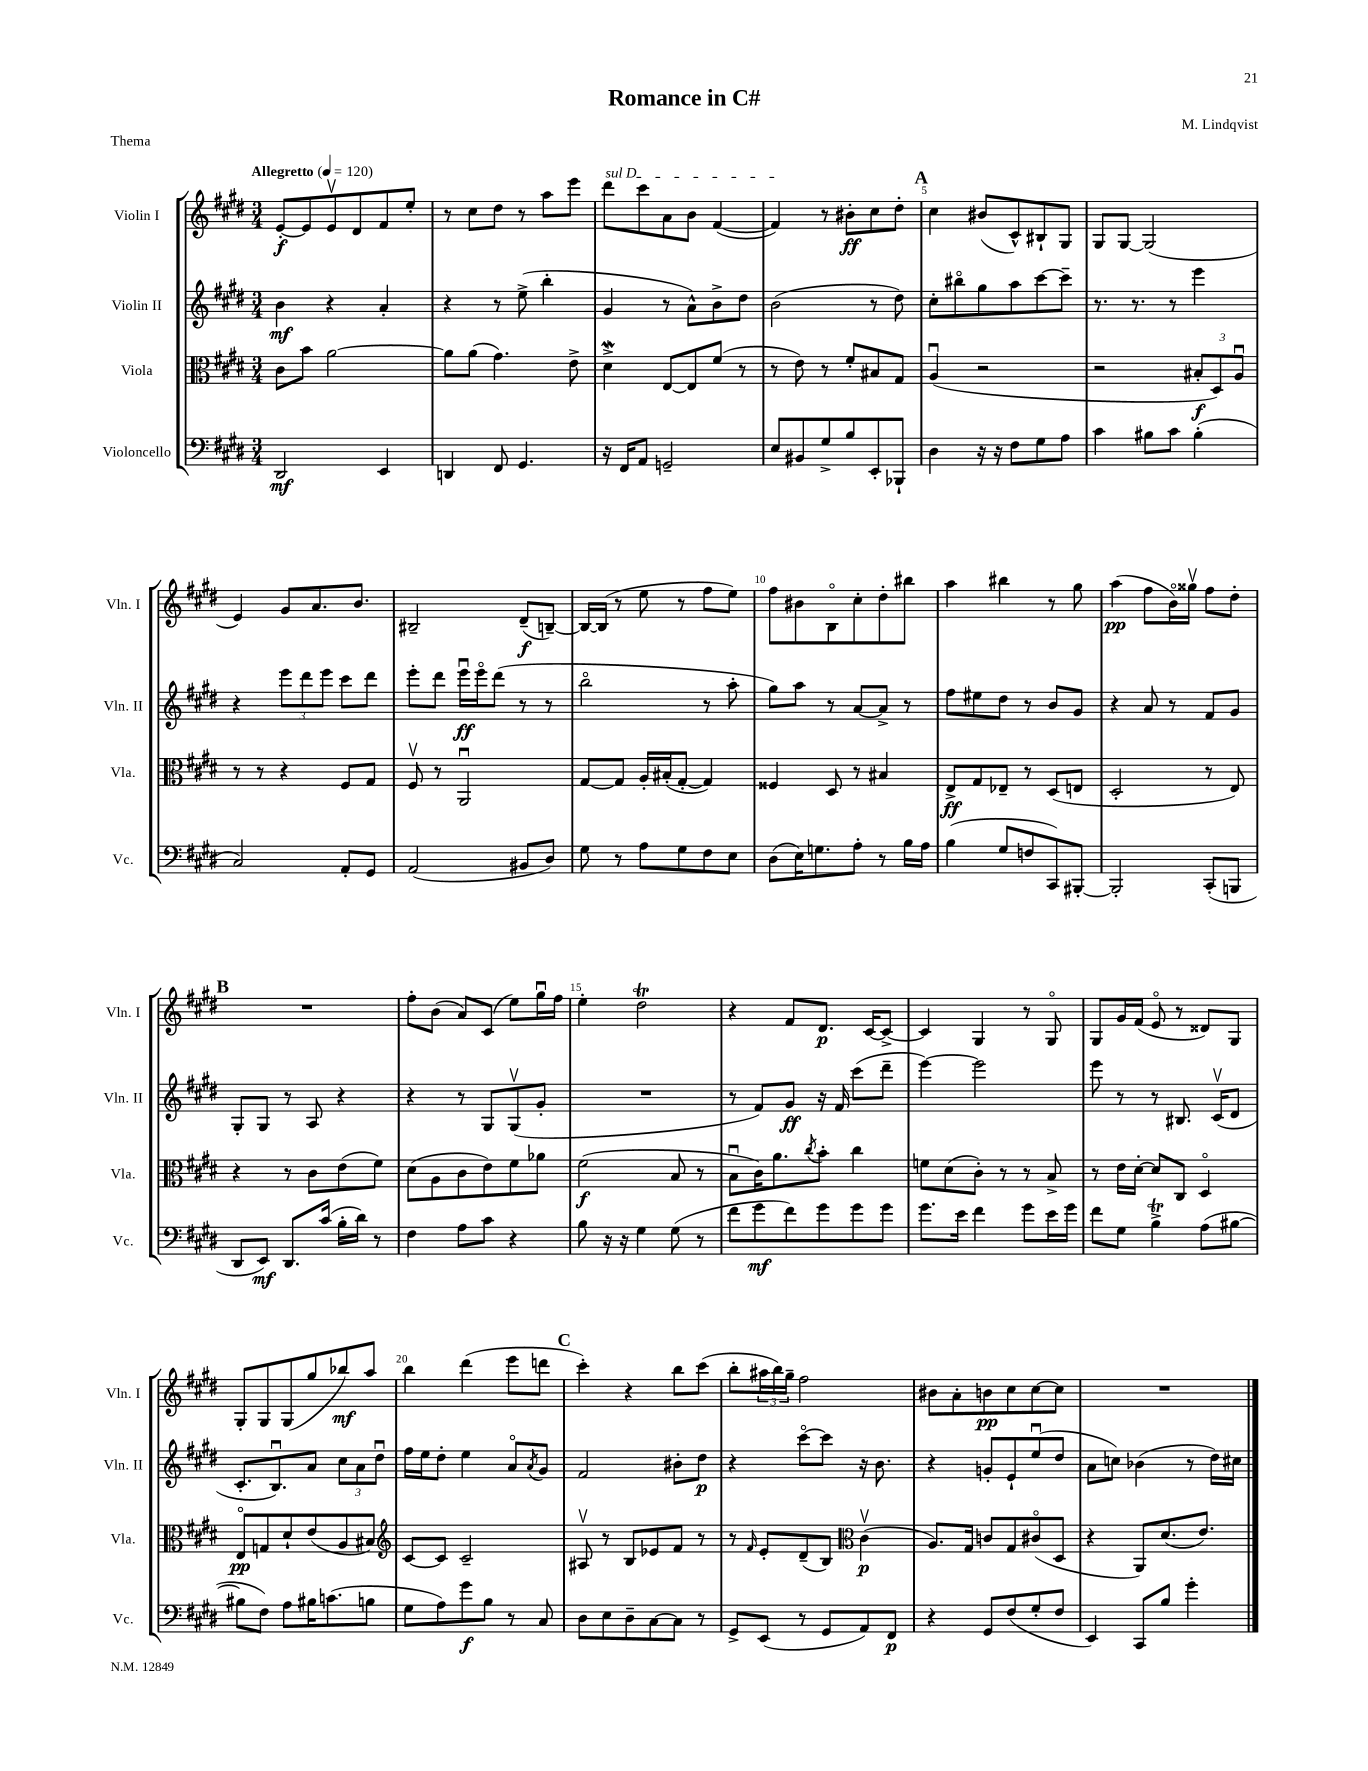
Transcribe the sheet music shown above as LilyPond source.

\header { title = "Romance in C#" composer = "M. Lindqvist" piece = "Thema" }
<<
\new StaffGroup <<
\new Staff = "s0" \with { instrumentName = "Violin I" shortInstrumentName = "Vln. I" } {
    \clef treble \key e \major \numericTimeSignature \time 3/4 \tempo "Allegretto" 4 = 120
    e'8~-.\f e'8 e'8\upbow dis'8 fis'8 e''8-. |
    r8 cis''8 dis''8 r8 a''8 e'''8 |
    \once \override TextSpanner.bound-details.left.text = \markup { \italic "sul D" } dis'''8\startTextSpan cis'''8 a'8 b'8 fis'4~( |
    fis'4\stopTextSpan) r8 bis'8-.\ff cis''8 dis''8-. |
    \mark \markup { \bold "A" } cis''4 bis'8( cis'8-^) bis8-! gis8 |
    gis8 gis8~ gis2( |
    e'4) gis'8 a'8. b'8. |
    bis2-- dis'8--\f( b8~--) |
    b16~ b16( r8 e''8 r8 fis''8 e''8) |
    fis''8 bis'8 b8\flageolet cis''8-. dis''8-. bis''8 |
    a''4 bis''4 r8 gis''8 |
    a''4\pp( fis''8 b'16\flageolet) gisis''16\upbow fis''8 dis''8-. |
    \mark \markup { \bold "B" } R2. |
    fis''8-. b'8( a'8) cis'8( e''8) gis''16\downbow fis''16 |
    e''4-. dis''2\trill |
    r4 fis'8 dis'8.\p cis'16~ cis'8~-> |
    cis'4 gis4 r8 gis8\flageolet |
    gis8 gis'16 fis'16( e'8\flageolet r8 disis'8) gis8 |
    gis8-. gis8 gis8( gis''8 bes''8\mf) a''8 |
    b''4 dis'''4( e'''8 d'''8 |
    \mark \markup { \bold "C" } cis'''4-.) r4 b''8 cis'''8( |
    b''8-. \tuplet 3/2 { ais''16 b''16) gis''16-- } fis''2 |
    bis'8 a'8-. b'8\pp cis''8 cis''8~ cis''8 |
    R2. \bar "|." |
}
\new Staff = "s1" \with { instrumentName = "Violin II" shortInstrumentName = "Vln. II" } {
    \clef treble \key e \major \numericTimeSignature \time 3/4
    b'4\mf r4 a'4-. |
    r4 r8 e''8->( b''4-. |
    gis'4 r8 a'8-^) b'8-> dis''8 |
    b'2( r8 dis''8) |
    \mark \markup { \bold "A" } cis''8-. bis''8\flageolet gis''8 a''8 cis'''8~ cis'''8-- |
    r8. r8. r8 e'''4 |
    r4 \tuplet 3/2 { e'''8 dis'''8 e'''8 } cis'''8 dis'''8 |
    e'''8-. dis'''8 e'''16\downbow\ff e'''16\flageolet dis'''8( r8 r8 |
    b''2\flageolet r8 a''8-. |
    gis''8) a''8 r8 a'8~ a'8-> r8 |
    fis''8 eis''8 dis''8 r8 b'8 gis'8 |
    r4 a'8 r8 fis'8 gis'8 |
    \mark \markup { \bold "B" } gis8-. gis8 r8 a8 r4 |
    r4 r8 gis8 gis8\upbow( gis'8-. |
    R2. |
    r8 fis'8) gis'8\ff r16 fis'16 cis'''8( dis'''8-- |
    e'''4~) e'''2 |
    e'''8 r8 r8 bis8. cis'16\upbow( dis'8 |
    cis'8.-. b8.\downbow) a'8 \tuplet 3/2 { cis''8 a'8 dis''8\downbow } |
    fis''16 e''16 dis''8-. e''4 a'8\flageolet \acciaccatura { a'8 } gis'8 |
    \mark \markup { \bold "C" } fis'2 bis'8-. dis''8\p |
    r4 cis'''8~\flageolet cis'''8 r16 b'8. |
    r4 g'8-. e'8-! e''8\downbow( dis''8 |
    a'8 c''8) bes'4( r8 dis''16) cis''16 \bar "|." |
}
\new Staff = "s2" \with { instrumentName = "Viola" shortInstrumentName = "Vla." } {
    \clef alto \key e \major \numericTimeSignature \time 3/4
    cis'8 b'8 a'2~ |
    a'8 a'8( gis'4.) e'8-> |
    dis'4->\mordent e8~ e8 fis'8( r8 |
    r8 e'8) r8 fis'8-. bis8 gis8 |
    \mark \markup { \bold "A" } a4\downbow( r2 |
    r2 \tuplet 3/2 { bis8-.\f dis8) a8\downbow } |
    r8 r8 r4 fis8 gis8 |
    fis8\upbow r8 a,2\downbow |
    gis8~ gis8 a16-. bis16-.( gis8~-. gis4) |
    fisis4 dis8 r8 bis4 |
    e8->\ff gis8 ees8-- r8 dis8( e8 |
    dis2-. r8 e8) |
    \mark \markup { \bold "B" } r4 r8 cis'8 e'8( fis'8) |
    dis'8( a8 cis'8 e'8) fis'8 aes'8 |
    fis'2\f( b8 r8 |
    b8\downbow cis'16) a'8. \acciaccatura { cis''8 } b'8-. cis''4 |
    f'8 dis'8( cis'8-.) r8 r8 b8-> |
    r8 e'16 dis'16~-. dis'8 cis8 dis4\flageolet |
    e8\flageolet\pp g8 dis'8-! e'8( a8 bis8) |
    \clef treble cis'8~ cis'8 cis'2-- |
    \mark \markup { \bold "C" } ais8\upbow r8 b8 ees'8 fis'8 r8 |
    r8 \grace { fis'16 } e'8-. dis'8--( b8) \clef alto cis'4\upbow\p( |
    a8.) gis16 c'8 gis8 cis'8\flageolet( dis8 |
    r4 a,8) dis'8.( e'8.) \bar "|." |
}
\new Staff = "s3" \with { instrumentName = "Violoncello" shortInstrumentName = "Vc." } {
    \clef bass \key e \major \numericTimeSignature \time 3/4
    dis,2\mf e,4 |
    d,4 fis,8 gis,4. |
    r16 fis,16 a,8 g,2-- |
    e8 bis,8 gis8-> b8 e,8-. bes,,8-! |
    \mark \markup { \bold "A" } dis4 r16 r16 fis8 gis8 a8 |
    cis'4 bis8 cis'8 bis4-.( |
    cis2) a,8-. gis,8 |
    a,2( bis,8 dis8) |
    gis8 r8 a8 gis8 fis8 e8 |
    dis8( e16) g8. a8-. r8 b16 a16 |
    b4( gis8 f8 cis,8) bis,,8~-. |
    bis,,2-. cis,8-.( b,,8 |
    \mark \markup { \bold "B" } dis,8 e,8\mf) dis,8. cis'16( b16-. dis'16) r8 |
    fis4 a8 cis'8 r4 |
    b8 r16 r16 gis4 gis8( r8 |
    fis'8 gis'8\mf fis'8) gis'8 gis'8 gis'8 |
    gis'8. e'16 fis'4 gis'8 e'16 gis'16 |
    fis'8 gis8 b4->\trill a8( bis8~ |
    bis8 fis8) a8 bis16 c'8.( b8 |
    gis8 a8) gis'8\f b8 r8 cis8 |
    \mark \markup { \bold "C" } dis8 e8 dis8-- cis8~ cis8 r8 |
    gis,8-> e,8( r8 gis,8 a,8) fis,8\p |
    r4 gis,8 fis8( gis8-. fis8 |
    e,4) cis,8 b8 gis'4-. \bar "|." |
}
>>
>>
\layout { \context { \Score \override BarNumber.break-visibility = ##(#f #t #t) barNumberVisibility = #(every-nth-bar-number-visible 5) } }
